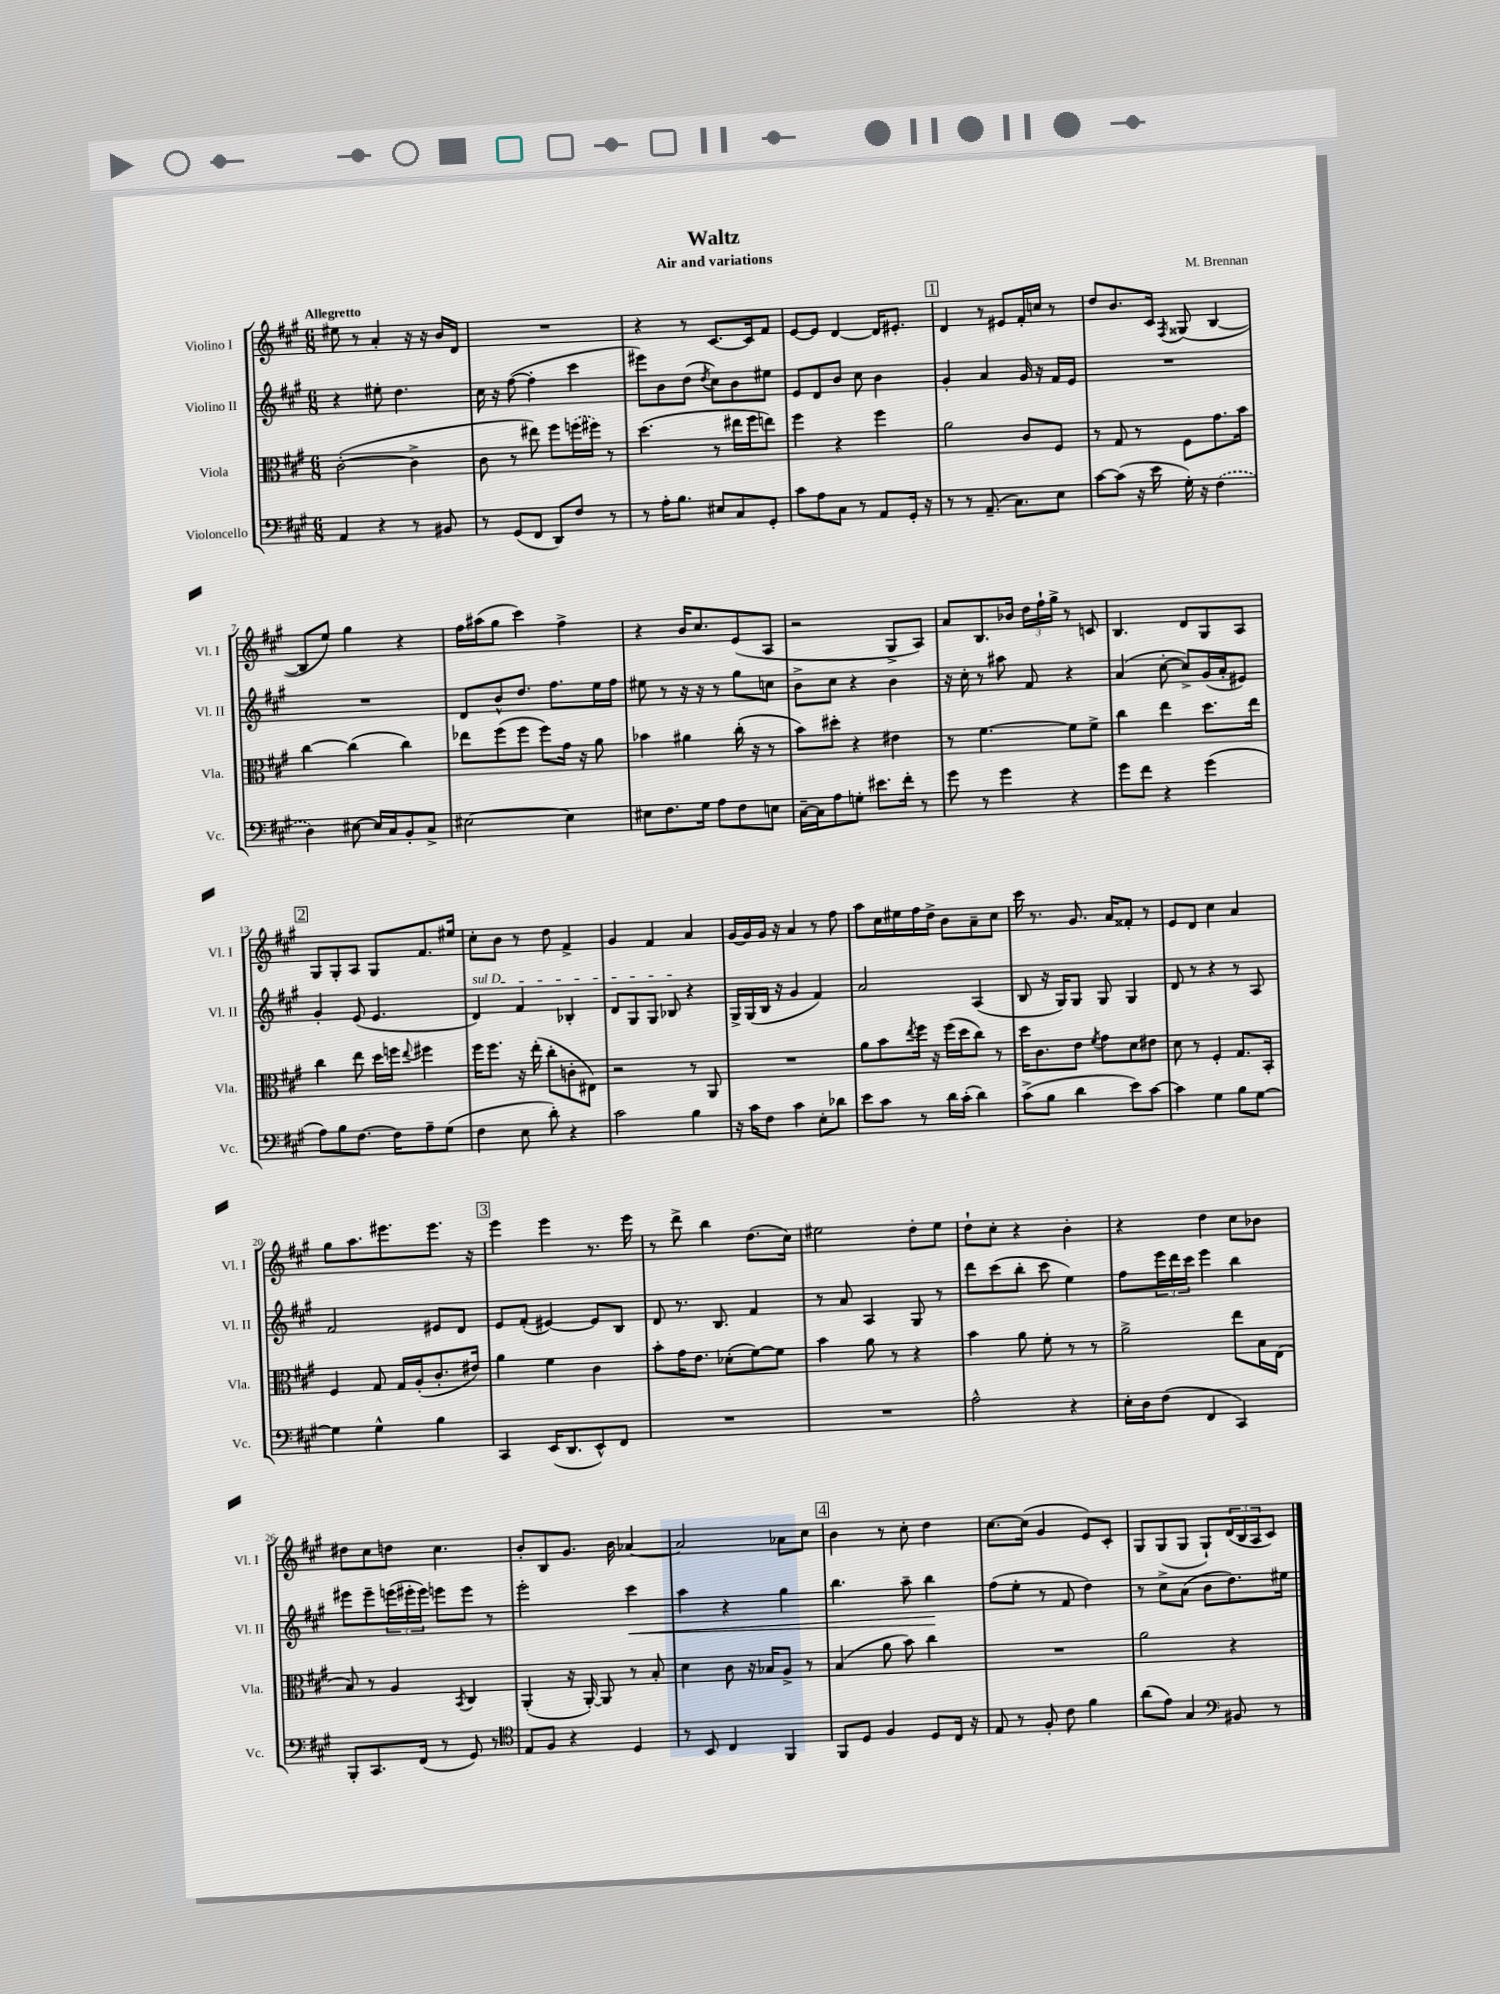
\header { title = "Waltz" composer = "M. Brennan" subtitle = "Air and variations" }
<<
\new StaffGroup <<
\new Staff = "s0" \with { instrumentName = "Violino I" shortInstrumentName = "Vl. I" } {
    \clef treble \key a \major \numericTimeSignature \time 6/8 \tempo "Allegretto"
    eis''8 r8 a'4-. r16 r16 b'16 d'16 |
    R2. |
    r4 r8 cis'8.~ cis'16 fis'8 |
    e'8~ e'8 d'4~ d'16 eis'8.-. |
    \mark \markup { \box "1" } d'4 r8 eis'8 fis'16-. c''16 r8 |
    d''8 b'8. cis'16 \acciaccatura { fis8 } gisis8( b4~ |
    b8 e''8) gis''4 r4 |
    fis''16 ais''16( gis''8 cis'''4) fis''4-> |
    r4 b'16 cis''8. e'8( a8 |
    r2 gis8-> a8) |
    a'8 b8. bes'16 \tuplet 3/2 { d''16 fis''16-! gis''16-> } r8 c'8 |
    b4. d'8 gis8 a8 |
    \mark \markup { \box "2" } gis8 gis8-. a8 gis8 fis'8. eis''16 |
    cis''8-. b'8 r8 d''8 fis'4-> |
    gis'4 fis'4 a'4 |
    gis'16~ gis'16 gis'16 r16 a'4 r8 fis''8 |
    a''8 cis''16 eis''16 fis''16 d''16-> b'8 a'8-- cis''8 |
    cis'''16 r8. gis'8. a'16 fisis'8-. r8 |
    e'8 d'8 cis''4 a'4 |
    gis''8 a''8. eis'''8. eis'''8. r16 |
    \mark \markup { \box "3" } e'''4 e'''4 r8. e'''16 |
    r8 d'''8-> b''4 d''8.( cis''16) |
    eis''2 d''8-. eis''8 |
    d''8-! cis''8-. r4 b'4-. |
    r4 d''4 cis''8 bes'8 |
    dis''8 cis''8 d''8 cis''4. |
    b'8-. b8 gis'8. b'16 aes'4~ |
    aes'2 aes'8 cis''8 |
    \mark \markup { \box "4" } b'4 r8 cis''8-. d''4 |
    cis''8.~ cis''16( gis'4 e'8) cis'8-. |
    gis8 gis8( gis8 gis8-!) \tuplet 3/2 { d'16( b16 a16 } cis'8) \bar "|." |
}
\new Staff = "s1" \with { instrumentName = "Violino II" shortInstrumentName = "Vl. II" } {
    \clef treble \key a \major \numericTimeSignature \time 6/8
    r4 eis''8-. d''4. |
    cis''16 r16 fis''8~( fis''4-. cis'''4 |
    eis'''8) b'8 d''8( \acciaccatura { d''8 } cis''8) b'8 eis''8 |
    e'8 d'8 b'8 cis''8 b'4 |
    \mark \markup { \box "1" } gis'4-. a'4 gis'16 r16 fis'16 e'16 |
    R2. |
    R2. |
    d'8 b'8-^ d''8. fis''8. e''16 fis''16 |
    eis''8 r8 r16 r16 r8 gis''8 c''8 |
    b'8-> cis''8 r4 b'4 |
    r16 cis''16-. r8 ais''8 fis'8 r4 |
    a'4( cis''8~-. cis''8->) gis'16( a'16-. eis'8) |
    \mark \markup { \box "2" } gis'4-. e'8( e'4. |
    \once \override TextSpanner.bound-details.left.text = \markup { \italic "sul D" } d'4\startTextSpan) fis'4 bes4-. |
    d'8 gis8 gis8 bes8\stopTextSpan r4 |
    gis16-> gis16( b16 r16 gis'4 fis'4) |
    a'2 a4( |
    b8 r16 gis16) gis8 gis8 gis4 |
    d'8 r8 r4 r8 a8 |
    fis'2 eis'8 d'8 |
    \mark \markup { \box "3" } e'8 fis'8-.( eis'4~) eis'8 b8 |
    d'8 r8. b8. fis'4 |
    r8 a'8 a4 gis8 r8 |
    d'''8 cis'''8( b''8-. cis'''8 e''4) |
    fis''8 \tuplet 3/2 { e'''16 d'''16 cis'''16 } e'''4 b''4 |
    eis'''8 eis'''8-- \tuplet 3/2 { e'''16( eis'''16-. eis'''16) } e'''8 e'''8 r8 |
    e'''2-. cis'''4\< |
    a''4 r4 gis''4 |
    \mark \markup { \box "4" } b''4. a''8-- b''4\! |
    fis''8( e''8-. r8 fis'8 d''4) |
    r8 cis''8-> a'8( b'8 d''8.) eis''16 \bar "|." |
}
\new Staff = "s2" \with { instrumentName = "Viola" shortInstrumentName = "Vla." } {
    \clef alto \key a \major \numericTimeSignature \time 6/8
    cis'2~-.( cis'4-> |
    cis'8 r8 eis''8) fis''8 \once \slurDashed f''16( fis''16) r8 |
    d''4.( r8 eis''16 fis''16 e''8) |
    fis''4 r4 fis''4 |
    \mark \markup { \box "1" } a'2 cis'8 fis8 |
    r8 gis8 r8 fis8 gis'8. b'16 |
    cis''4~ cis''4( cis''4) |
    ees''8 fis''8( fis''8 fis''8) gis'16 r16 a'8 |
    bes'4 ais'4 cis''16-.( r16 r8 |
    b'8) dis''8-. r4 eis'4 |
    r8 fis'4.~ fis'8 fis'8-> |
    cis''4 e''4 d''8. e''16 |
    \mark \markup { \box "2" } cis''4 e''8 d''16 f''16 \appoggiatura { e''8 } fis''4 |
    fis''16 fis''8. r16 e''16-.( cis''8-. c'8-. eis8) |
    r2 r8 a,8 |
    R2. |
    a'8 b'8 \acciaccatura { e''8 } fis''16 r16 fis''16( d''16 cis''8) r8 |
    d''16 cis'8. e'8 \acciaccatura { fis'8 } gis'8 d'8 eis'8 |
    d'8 r8 fis4-. gis8. b,16-. |
    fis4 gis8 gis16 a16-.( cis'8.-. eis'16) |
    \mark \markup { \box "3" } a'4 fis'4 cis'4 |
    b'8-. gis'16 e'8. des'8-.( fis'8~) fis'8 |
    b'4 a'8 r8 r4 |
    b'4 a'8 fis'8-. r8 r8 |
    a'2-> e''8 b16 e16( |
    b8) r8 a4 \acciaccatura { b,8 } cis4 |
    a,4-.( r16 a,16~-.) a,8 r8 b8-. |
    d'4 cis'8 r16 bes16 a8-> r8 |
    \mark \markup { \box "4" } b4( a'8 b'8) cis''4 |
    R2. |
    a'2 r4 \bar "|." |
}
\new Staff = "s3" \with { instrumentName = "Violoncello" shortInstrumentName = "Vc." } {
    \clef bass \key a \major \numericTimeSignature \time 6/8
    a,4 r4 r8 bis,8 |
    r8 gis,8( fis,8 d,8) fis8 r8 |
    r8 a16-. b8. eis8 cis8 gis,8-. |
    cis'8 a8 cis8 r8 a,8 gis,16-. r16 |
    \mark \markup { \box "1" } r8 r8 a,8.--( cis8.) e8 |
    cis'8~ cis'8( r16 e'16 gis16-.) r16 \once \slurDashed fis4( |
    d4) eis8~ eis16 cis16 b,8-. cis8-> |
    eis2~ eis4 |
    eis8 fis8. gis16 a8 fis8 e8 |
    cis16~-- cis16 a8 g8-. eis'8. fis'16-. r8 |
    gis'8 r8 gis'4 r4 |
    gis'8 fis'8 r4 gis'4( |
    \mark \markup { \box "2" } a8) b8 fis8.~ fis16 a8-- gis8( |
    fis4 e8 d'8-.) r4 |
    cis'2 b4 |
    r16 cis'16 fis8 cis'4 e8-. des'8 |
    e'8 cis'8 r8 d'16 cis'16-.( d'4) |
    cis'8->( b8 d'4 e'8) cis'8~ |
    cis'4 gis4 b8 gis8~ |
    gis4 gis4-^ b4 |
    \mark \markup { \box "3" } cis,4 e,16( d,8. e,8-^) fis,8 |
    R2. |
    R2. |
    a2-^ r4 |
    e16-. d16 fis8( fis,4 cis,4) |
    b,,8-. cis,8. fis,16( r8 gis,8) r8 |
    \clef tenor e8 fis8 r4 d4 |
    r8 b,8 cis4 fis,4 |
    \mark \markup { \box "4" } fis,8 d8 fis4 d8 cis16 r16 |
    e8 r8 fis8-. cis'8 fis'4 |
    a'8( e'8) gis4 \clef bass bis,8 r8 \bar "|." |
}
>>
>>
